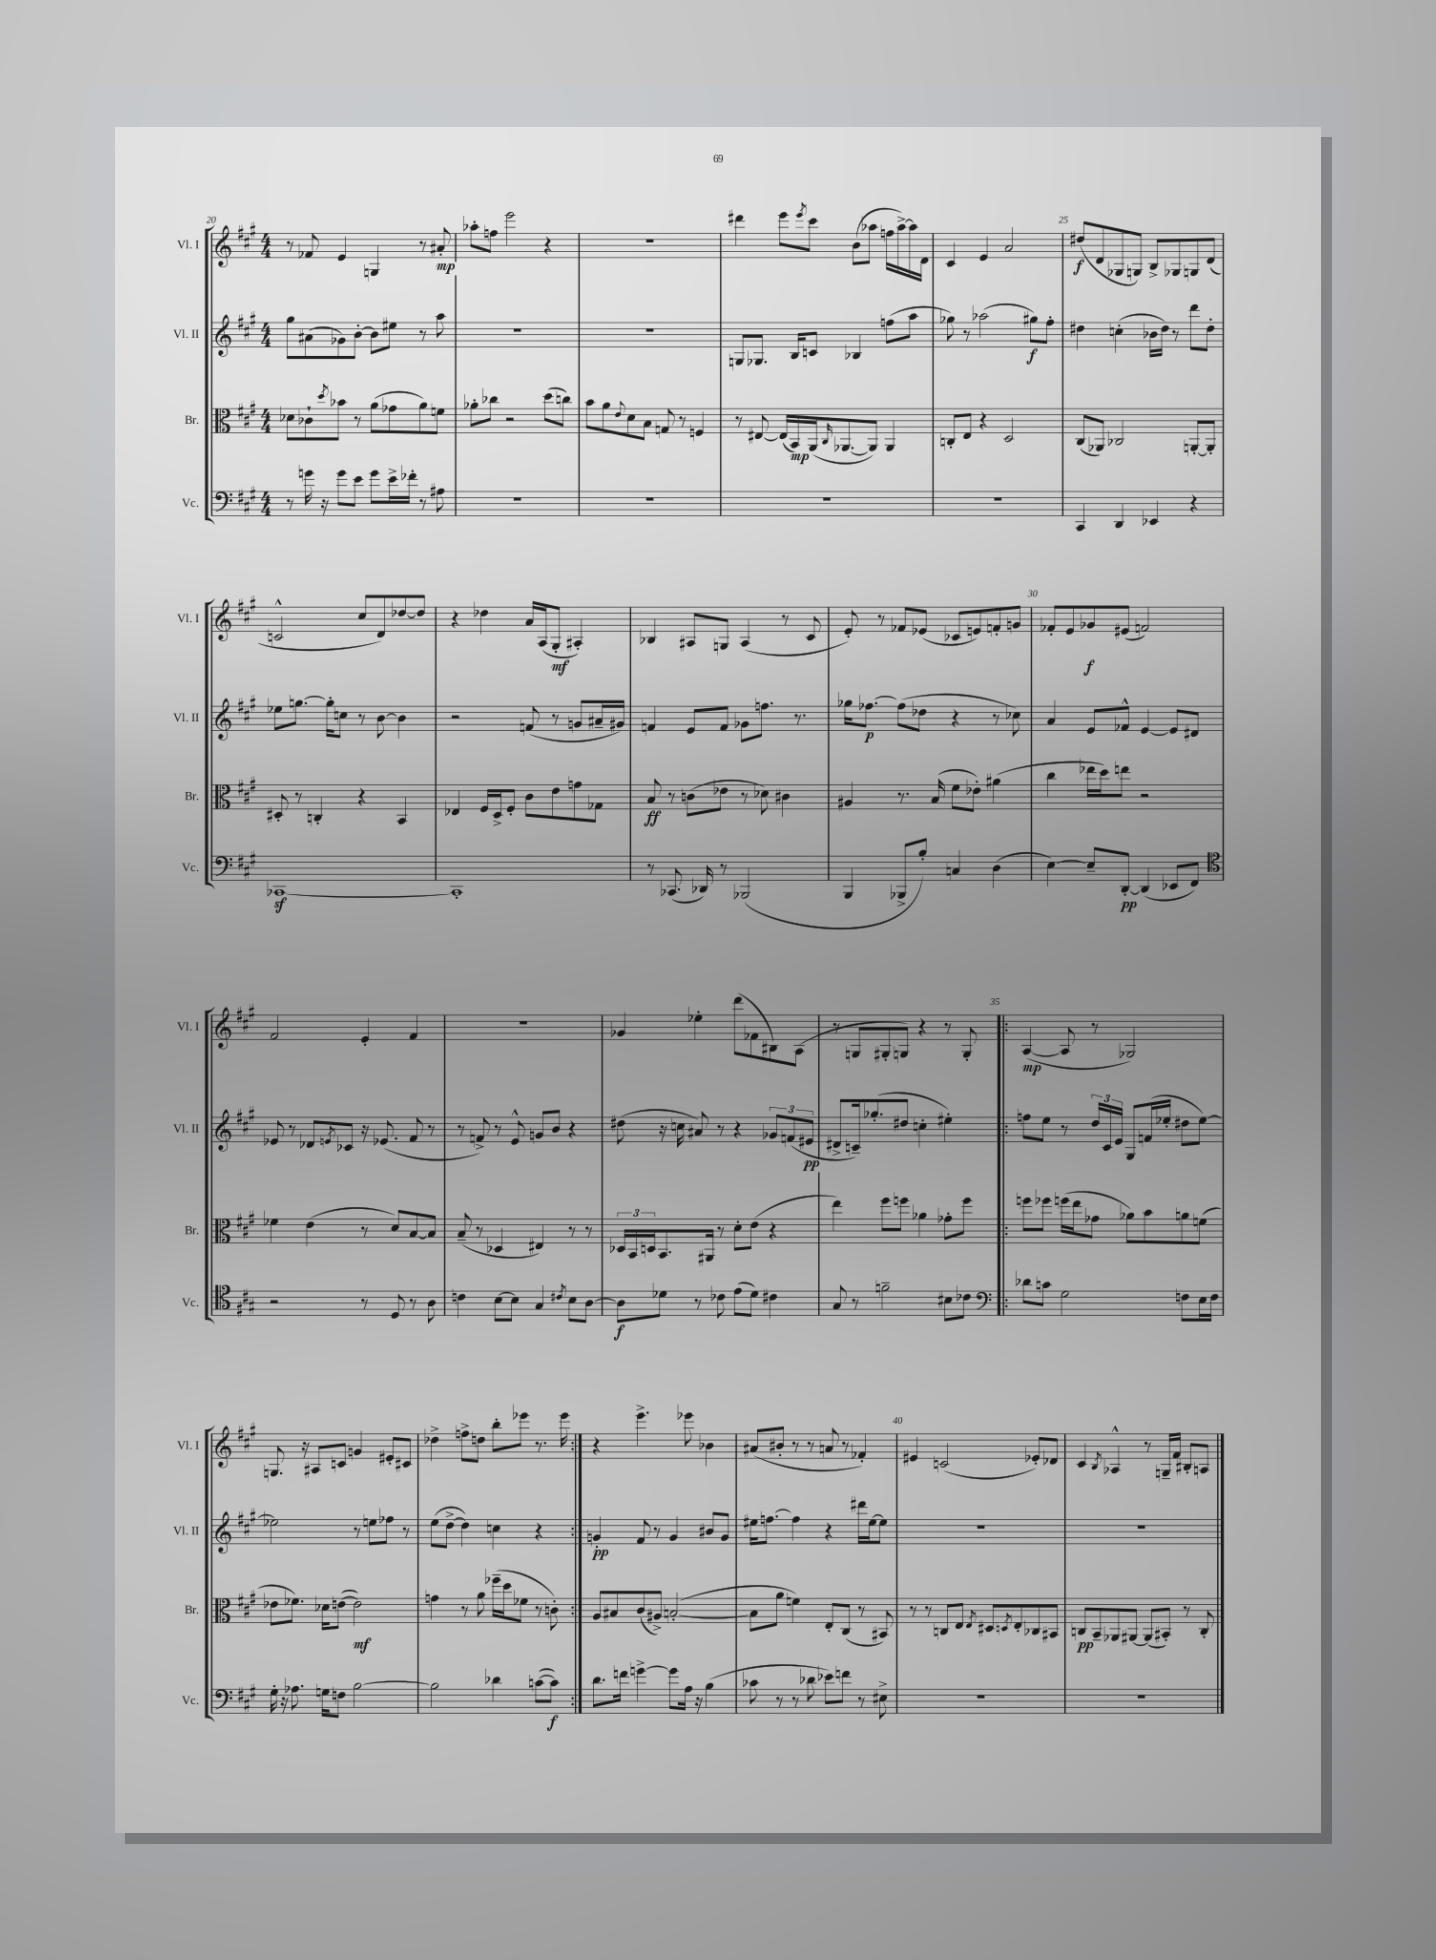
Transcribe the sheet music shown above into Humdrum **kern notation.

**kern	**kern	**kern	**kern
*staff4	*staff3	*staff2	*staff1
*clefF4	*clefC3	*clefG2	*clefG2
*k[f#c#g#]	*k[f#c#g#]	*k[f#c#g#]	*k[f#c#g#]
*M4/4	*M4/4	*M4/4	*M4/4
8r	8d-	8gg#	8r
16g	8c-`	(8a#	8f-
16r	.	.	.
.	8qdd	.	.
8g	8b-	8g-)	4e
8e	8r	[8b'	.
8g	(8a	8b]	4G
16e^	8g-	8ee#	.
16f-'	.	.	.
8r	8a)	8r	8r
8A#	8f	8aa	8a#'
=	=	=	=
1r	8a-'	1r	8aa-'
.	8cc-	.	8ff
.	2r	.	2eee
.	(8dd	.	4r
.	8cc)	.	.
=	=	=	=
1r	8b	1r	1r
.	8a	.	.
.	8qqe	.	.
.	8d	.	.
.	8B	.	.
.	8G	.	.
.	8r	.	.
.	4F	.	.
=	=	=	=
1r	8r	8G	4ddd#
.	[8E#	8.G-	.
.	(16E#]	.	8eee
.	16BB)	16B	.
.	.	.	8qeee
.	(16AA	8c	8ccc#
.	16qqC#	.	.
.	[8.AA-	.	.
.	.	4B-	(8b
.	8AA-])	.	8aa-
.	4AA-	(8ff	16ff
.	.	.	[16aa-^)
.	.	8aa	16aa-]
.	.	.	16d
=	=	=	=
1r	8C'	8gg-)	4c#
.	8E	8r	.
.	4r	(2aa-	4e
.	2D	.	2a
.	.	8gg#)	.
.	.	8ff#'	.
=	=	=	=
4CC#	(8C#	4dd#	(8dd#
.	8AA-)	.	8d
4DD	2C-	(4cc'	8G-
.	.	.	8G)
4EE-	.	16b-	8B^
.	.	16dd#)	.
.	.	8r	8G-
4r	[8AA'	8ddd	8G
.	8AA']	8dd#'	(8d
=	=	=	=
[1CC-	8D#'	8ee-	2c^^
.	8r	[8.gg	.
.	4C'	.	.
.	.	16gg']	.
.	.	8cc	.
.	4r	8r	8cc#
.	.	[8b	8d)
.	4BB	4b]	[8dd-
.	.	.	8dd-]
=	=	=	=
1CC-']	4E-	2r	4r
.	16F#	.	4dd-
.	16D^	.	.
.	8F#'	.	.
.	8c#	(8f	16a
.	.	.	(16A
.	8e	8r	8G#'
.	8g	8g	4A#')
.	8G-	16a#~	.
.	.	16g#)	.
=	=	=	=
8r	8B	4f	4B-
(8.CC-	8r	.	.
.	(8c	8e	8A#
16DD-)	.	.	.
8r	8e-	8f	8G
(2BBB-	8r	8g-	(4A#
.	8d-)	8.ff	.
.	4c#	.	8r
.	.	8.r	.
.	.	.	8c#
=	=	=	=
4BBB	4A#	16gg-	8e')
.	.	[8.ff-	.
.	.	.	8r
8BBB-^	8.r	(8ff-]	8f-
8B')	.	8dd-	(8e-
.	(16B	.	.
4C	8f#	4r	8c-
.	8e-')	.	8e)
(4D	(4a#	8r	8f'
.	.	8cc-)	8g
=	=	=	=
[4E)	4cc#	4a	8f-'
.	.	.	8e
8E~]	16ee-	8e	8g-
.	16dd)	.	.
[8DD'	8ee	8f-^^	(8e#
(4DD]	2r	[4e	2f)
8EE-	.	8e]	.
8FF#)	.	8d#	.
=	=	=	=
*clefC4	*	*	*
2r	4f-	8e-	2f#
.	.	8r	.
.	(4e	8d-	.
.	.	8qe	.
.	.	8c-	.
8r	8r	16r	4e'
.	.	(8.e-	.
8D	8d)	.	.
8r	[8B	8f#	4f#
8A	8B]	8r	.
=	=	=	=
4c	(8B~	8r	1r
.	8r	8f^)	.
[8B	4D-	8r	.
8B]	.	8e^^	.
4G#	4E#)	8g	.
.	.	8b	.
8qc#	.	.	.
8B	8r	4r	.
[8A	8r	.	.
=	=	=	=
8A]	24D-	(8dd#	4g-
.	24BB	.	.
.	24D	.	.
8d-	8.BB	16r	.
.	.	16cc	.
8r	.	8a#)	4ee-'
.	16AA#	.	.
8c-	8r	8r	.
(8e	8d'	4r	(8ddd
8d-)	(8e	.	8f-
4c#	4r	12g-	8B#)
.	.	(12f	.
.	.	.	(8A
.	.	12e#	.
=	=	=	=
8G#	4ee)	8d#^	8r
8r	.	16c~)	8G
.	.	(8.gg-'	.
2f~	8ff#	.	8G#'
.	8ff	8dd#	8G)
.	4a-	4cc'	4r
8B#	8g-'	4ee#')	8r
8c-	8ff	.	8G'
=!|:	=!|:	=!|:	=!|:
*clefF4	*	*	*
8d-	8ff	8ff	([4A
8c	8ff-	8ee	.
2G#	(16ff	8r	8A]
.	16ee	.	.
.	8g-	24dd	8r
.	.	24c#	.
.	.	24e	.
.	8a-)	8G#	2G-)
.	8b	(16f	.
.	.	16ee-'	.
8F	8a	8dd#	.
16E	(8f	[8ee-)	.
16F	.	.	.
=	=	=	=
16G#'	8e-	2ee-]	8.G
16r	.	.	.
8.A-	8.f-)	.	.
.	.	.	16r
.	.	.	8A#
16G	16d-	.	.
8F	([8e	.	8c
[2B	2e])	8r	4g
.	.	8ee	.
.	.	8ff-	8e#'
.	.	8r	8c#
=	=	=	=
2B]	4g	(8ee	4dd-^
.	.	[8dd^	.
.	8r	4dd])	8ff^
.	8a	.	8dd
4d-	(16ff-~	4cc	8bb'
.	16dd	.	.
.	8f-	.	8eee-
([8c	8r	4r	8.r
8c])	8c')	.	.
.	.	.	16eee-
=:|!	=:|!	=:|!	=:|!
8.d	8A	4g'	4r
.	8B#	.	.
16f	.	.	.
[4g^	(8c#	8f#	4.eee^
.	8A#^)	8r	.
8g]	([2B'	4g	.
16A	.	.	8eee-
16r	.	.	.
(4B	.	8b#	4b-
.	.	8g	.
=	=	=	=
8c-	8B]	16ee#	(8a#
.	.	[8.ff	.
8r	8a	.	8b#'
8r	4f)	4ff]	8r
8d-	.	.	8r
8e-)	8E'	4r	8a
8f	(8C#	.	8r
8r	8r	16ddd#	4f-')
.	.	[16ee#	.
8E#^	8BB#)	8ee#]	.
=	=	=	=
1r	8r	1r	4e#
.	8r	.	.
.	8C	.	(2c
.	8E	.	.
.	8qE	.	.
.	8D#	.	.
.	8qD	.	.
.	8E'	.	.
.	8C-	.	8e-')
.	8BB#	.	8d-
=	=	=	=
1r	8C	1r	4c#
.	8BB~	.	.
.	.	.	8qB
.	8AA-	.	4A-^^
.	[8AA#	.	.
.	(8AA#]	.	8r
.	8BB#')	.	16G~
.	.	.	16f#
.	8r	.	8B#'
.	8C'	.	8A
==	==	==	==
*-	*-	*-	*-
